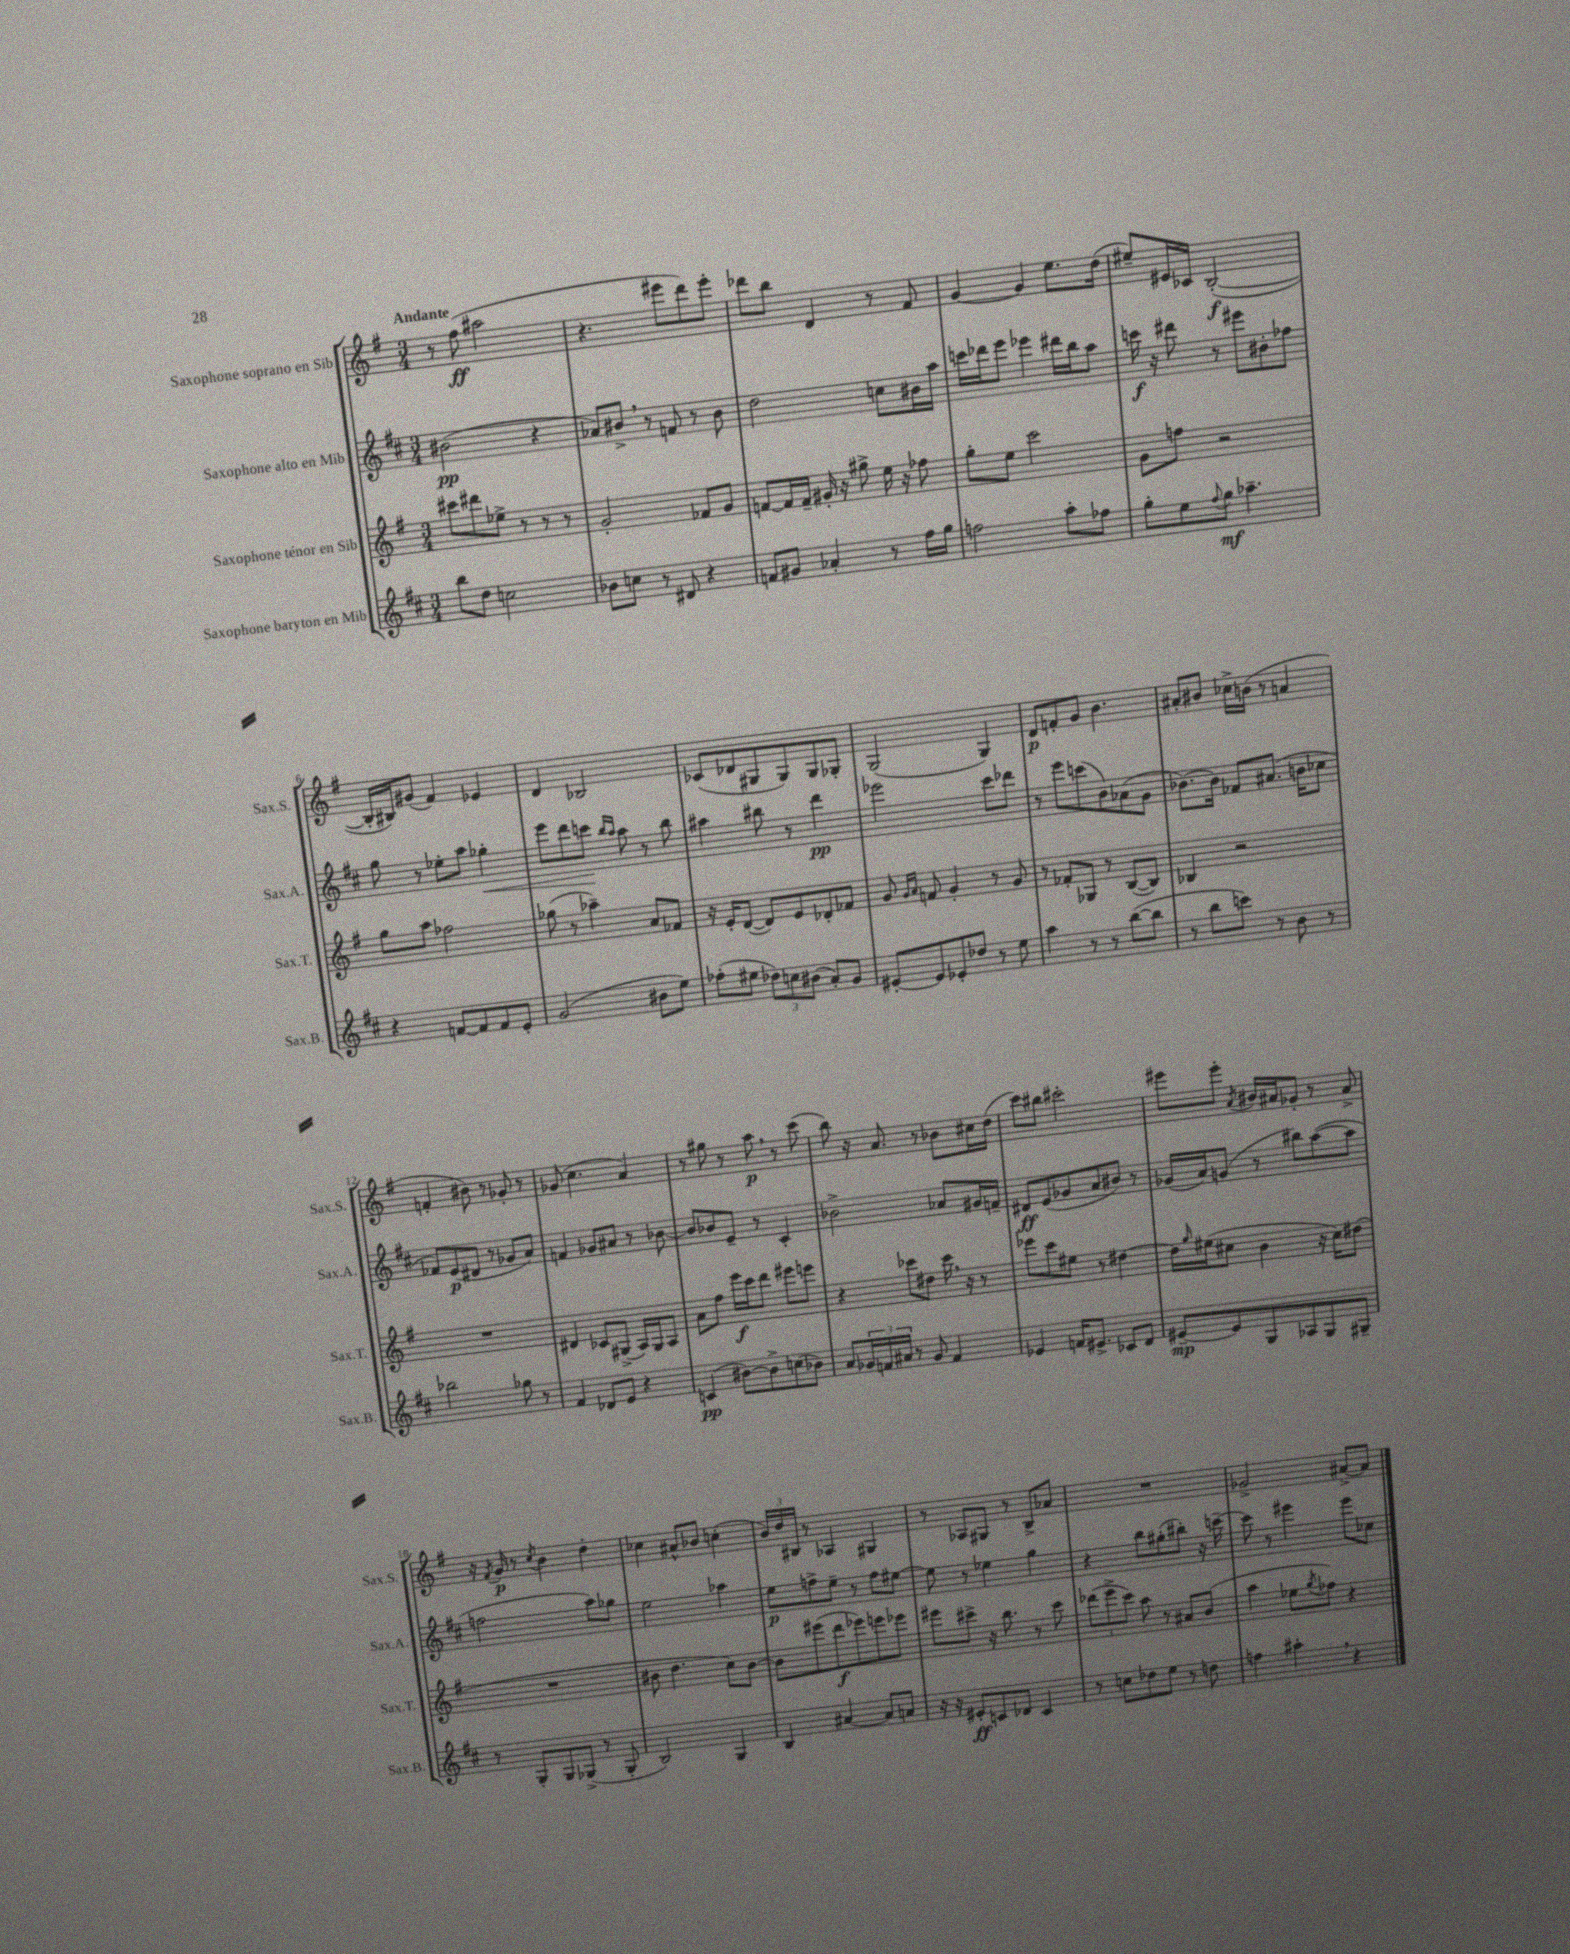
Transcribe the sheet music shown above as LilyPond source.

<<
\new StaffGroup <<
\new Staff = "s0" \with { instrumentName = "Saxophone soprano en Sib" shortInstrumentName = "Sax.S." } {
    \clef treble \key g \major \numericTimeSignature \time 3/4 \tempo "Andante"
    r8 fis''8\ff( ais''2 |
    r4. eis'''8 d'''8) eis'''8-. |
    des'''8 b''8 d'4 r8 fis'8 |
    g'4~ g'4 e''8. d''16( |
    eis''8--) eis'16 ces'16 b2~-.\f( |
    b16-. bis16) gis'8( fis'4) ees'4 |
    d'4 bes2 |
    ces'8( des'8 gis8 gis8) gis8 ges8-. |
    g2( g4) |
    d'8\p f'8-. g'8 b'4. |
    ais'8-. bis'8 ces''16-> b'16( r8 a'4 |
    f'4-. bis'8) r8 ges'8-. r8 |
    ges'8( c''4. a'4) |
    r8 gis''8 r8 a''8\p \breathe r8 c'''8( |
    b''8) r16 a'8. r8 bes'8 cis''16 d''16( |
    c'''8) bis''8 cis'''2-. |
    eis'''8 eis'''8-. \acciaccatura { a'8 } bis'16 ais'16 ges'8-. r8 ais'8-> |
    r16 \acciaccatura { fis'8 } g'16\p r8 \acciaccatura { c''8 } b'4 d''4-. |
    ces''4 ais'8-^ bes'8 c''4-.( |
    \tuplet 3/2 { b'16) d''16 bis16 } r8 aes4 gis4 |
    r8 aes8 gis8 r8 b8-> aes'8 |
    R2. |
    ges'2-> ais'8~-> ais'8 \bar "|." |
}
\new Staff = "s1" \with { instrumentName = "Saxophone alto en Mib" shortInstrumentName = "Sax.A." } {
    \clef treble \key d \major \numericTimeSignature \time 3/4
    bis'2\pp( r4 |
    aes'8) bis'8-> \breathe r8 f'8 r8 bis'8 |
    d''2 c''8 bis'16 a''16 |
    c'''16 des'''16 e'''8 ees'''4 dis'''16 b''16 a''8 |
    c'''16\f r16 dis'''8 r8 eis'''8 bis'8-. fes''8 |
    g''8 r8 ees''8-. a''8 ges''4-.\< |
    e'''8 d'''8 c'''8\! \grace { b''16 a''16 } a''8 r8 b''8 |
    ais''4 bis''8 r8 d'''4\pp |
    ees'''2 cis'''8 des'''8 |
    r8 e'''8 c'''8( b'8) aes'8( g'8 |
    bes'8.~) bes'16 fes'8 ais'8.( b'16 ces''8 |
    fes'8) e'8\p( dis'8 r8 ges'8 a'8) |
    f'4 ges'8 ais'8 r8 bes'8~ |
    bes'8 bes'8 e'8-- r8 cis'4-. |
    bes'2-> aes'8 gis'16 f'16-- |
    dis'8\ff e'8( ges'8 a'8 bis'8) r8 |
    ges'16( a'16) g'8( r8 bis''8) a''8~( a''8 |
    f''2 a''8) ges''8 |
    e''2 aes''4 |
    e''8\p f''8-> e''8-- r8 f''8 eis''8~ |
    eis''8 r8 ees''4 g''4 |
    r4 b''8 gis''8-.( bis''8-.) r16 c'''16~-- |
    c'''8 r8 eis'''4 eis'''8 ces''8 \bar "|." |
}
\new Staff = "s2" \with { instrumentName = "Saxophone ténor en Sib" shortInstrumentName = "Sax.T." } {
    \clef treble \key g \major \numericTimeSignature \time 3/4
    cis'''8 dis'''8 ees''8-> r8 r8 r8 |
    g'2-. fes'8 g'8 |
    f'8~ f'16 f'16-- gis'16-. r16 gis''8-> e''16 r16 fes''8 |
    g''8-. e''8 c'''2 |
    g'8 f''8 r2 |
    g''8 a''8 fes''2 |
    ges''8( r8 aes''4--) a'8 fes'8 |
    r16 e'16-. d'8~( d'8) e'8 des'8-. fes'8 |
    g'8 \grace { g'16 a'16 } f'8 g'4-. r8 g'8 |
    r8 fes'8-. ges8 r8 b8~( b8) |
    bes4 r2 |
    R2. |
    dis'4 ces'8 gis8->( a16) gis16 a8 |
    a'8 fis''8 e'''16\f c'''16 d'''8 eis'''8 e'''8 |
    r4 ces'''8 dis''8 ces'''16 \breathe r16 r8 |
    ees'''8 c'''8 eis''8 r8 dis''4~ |
    dis''16 \grace { g''16 } eis''16( cis''8 b'4 r16 cis''16) dis''8( |
    R2. |
    bis'8 d''4. c''8) bis'8~ |
    bis'8 eis'''8( d'''8\f ees'''8) e'''8 ees'''8 |
    eis'''8 cis'''8-> r16 b''8. r8 cis'''8 |
    \tuplet 3/2 { des'''8( e'''8-> c'''8) } a''8 r8 ais'8 b'8( |
    a''4 ees''8 \acciaccatura { g''8 } fes''8) r4 \bar "|." |
}
\new Staff = "s3" \with { instrumentName = "Saxophone baryton en Mib" shortInstrumentName = "Sax.B." } {
    \clef treble \key d \major \numericTimeSignature \time 3/4
    b''8 d''8 c''2 |
    bes'8 c''8 r8 dis'8 r4 |
    f'8 gis'8 aes'4-. r8 fis''16 g''16 |
    f''2 a''8-. fes''8 |
    g''8-. e''8 \appoggiatura { fis''8 } g''8\mf aes''4.-- |
    r4 f'8~ f'8 f'8 e'8-. |
    g'2( bis'8 e''8) |
    fes''8-.( eis''8 \tuplet 3/2 { des''8) c''8 bis'8( } a'8-.) g'8 |
    eis'8~-. eis'8 ees'8-. des''8 r8 e''8 |
    a''4 r8 r8 b''8~( b''8 |
    r8 b''8 c'''8) r8 b'8 r8 |
    bes''2 ges''8 r8 |
    fis'4 des'8 e'8 r4 |
    c'4\pp( bis'8~) bis'8-> c''8( bes'8) |
    a'8 \tuplet 3/2 { ges'16 f'16 ais'16 } r8 ges'8 f'4 |
    ees'4 f'16 eis'8.-> ces'8 d'8 |
    eis'8~--\mp eis'8 g8 aes8 g8 gis8-- |
    r8 g8-. g8 ges8->( r8 ges8-. |
    b2) g4 |
    b4 ais'4~ ais'8 a'8 |
    r16 r16 eis'8-.\ff c'8 des'8 c'4 |
    r8 c''8 des''8 e''8 r8 d''8 |
    f''4 ais''4-. \breathe r4 \bar "|." |
}
>>
>>
